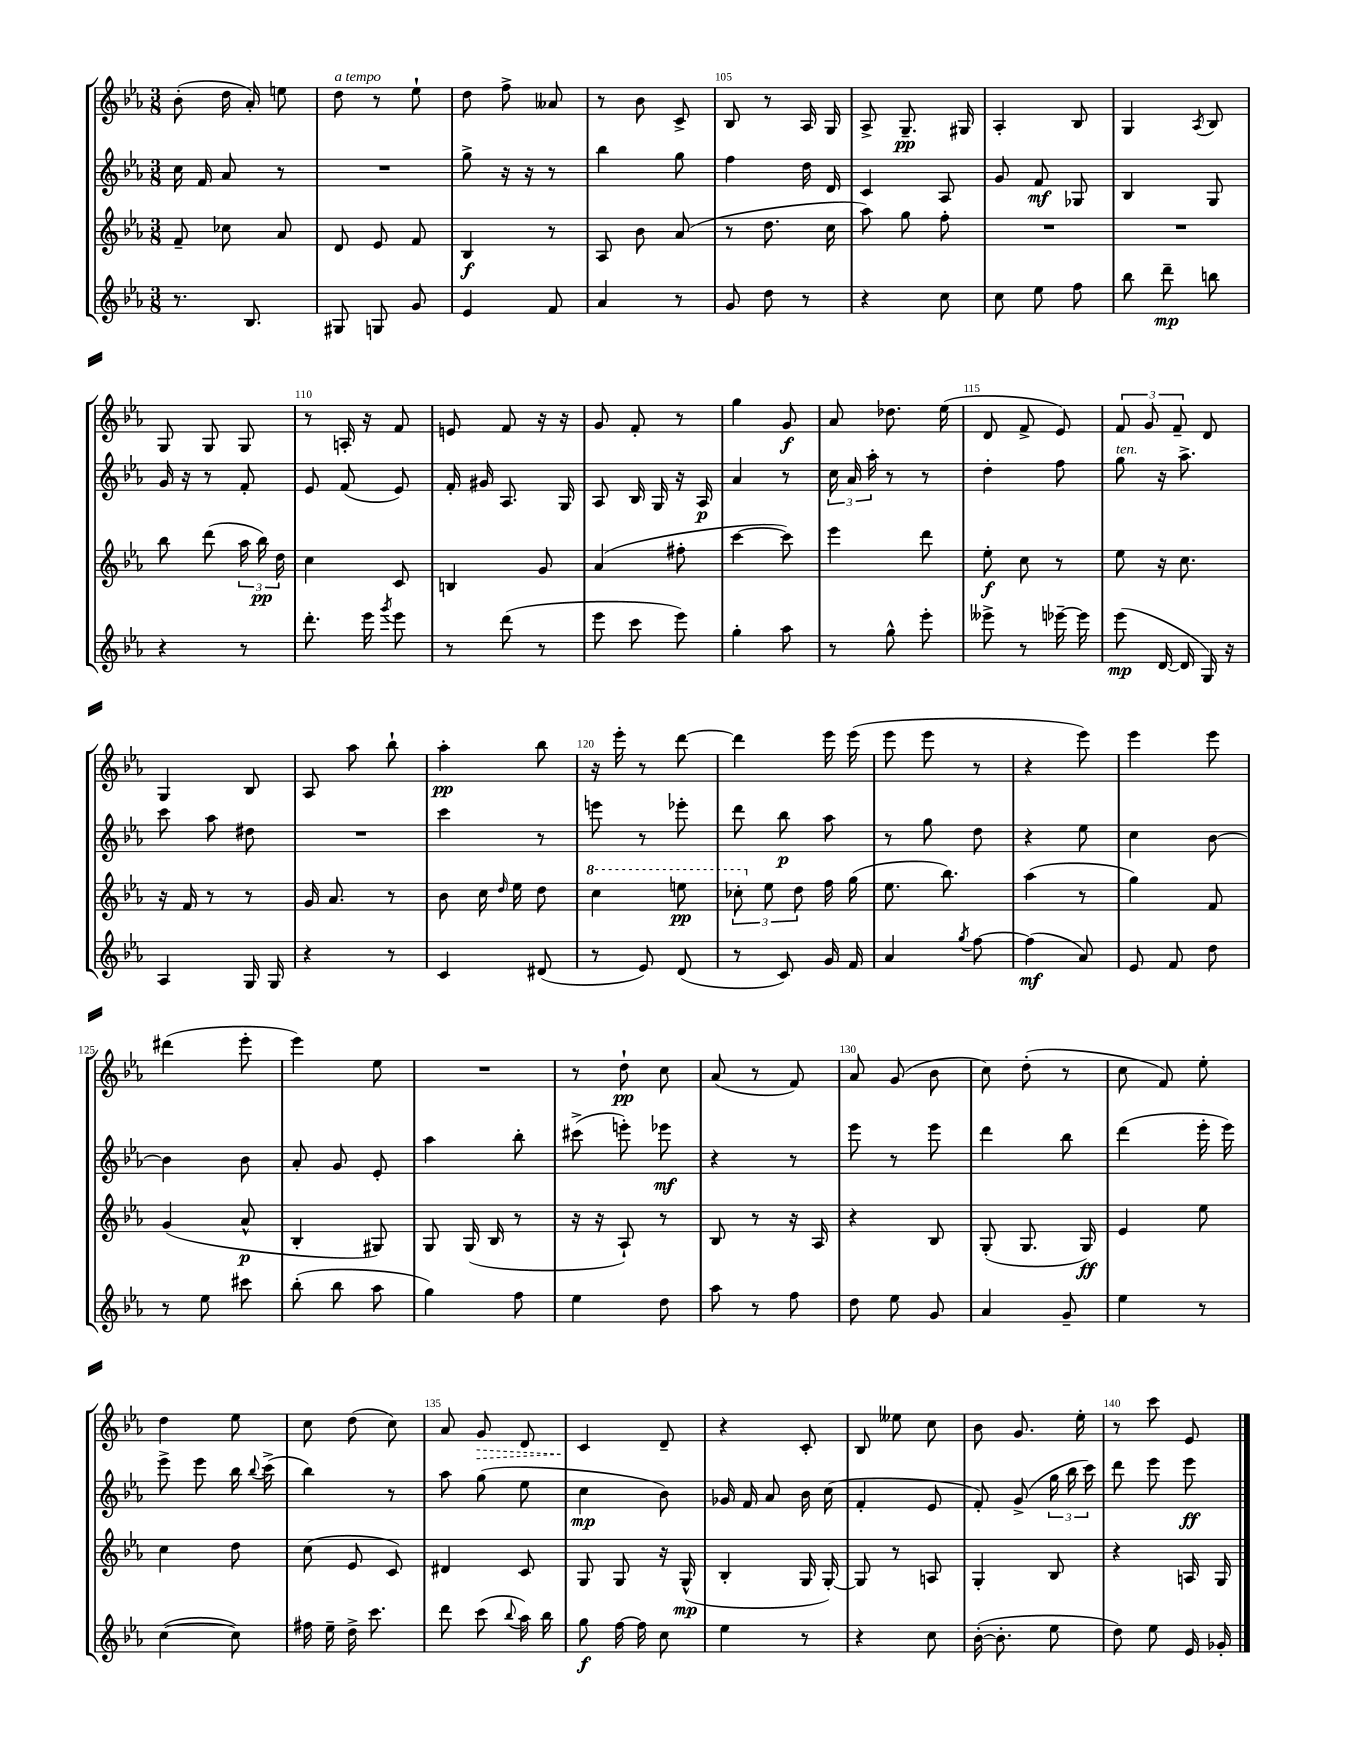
<<
\new StaffGroup <<
\new Staff = "s0" {
    \clef treble \key ees \major \numericTimeSignature \time 3/8
    \autoBeamOff bes'8-.( d''16 aes'16-.) e''8 |
    d''8^\markup { \italic "a tempo" } r8 ees''8-! |
    d''8 f''8-> aeses'8 |
    r8 bes'8 c'8-> |
    bes8 r8 aes16 g16 |
    aes8-> g8.--\pp gis16 |
    aes4-. bes8 |
    g4 \acciaccatura { aes8 } bes8 |
    g8 g8 g8 |
    r8 a16-. r16 f'8 |
    e'8 f'8 r16 r16 |
    g'8 f'8-. r8 |
    g''4 g'8\f |
    aes'8 des''8. ees''16( |
    d'8 f'8-> ees'8) |
    \tuplet 3/2 { f'8 g'8 f'8-- } d'8 |
    g4 bes8 |
    aes8 aes''8 bes''8-! |
    aes''4-.\pp bes''8 |
    r16 ees'''16-. r8 d'''8~ |
    d'''4 ees'''16 ees'''16( |
    ees'''8 ees'''8 r8 |
    r4 ees'''8) |
    ees'''4 ees'''8 |
    dis'''4( ees'''8-. |
    ees'''4) ees''8 |
    R4. |
    r8 d''8-!\pp c''8 |
    aes'8( r8 f'8) |
    aes'8 g'8( bes'8 |
    c''8) d''8-.( r8 |
    c''8 f'8) ees''8-. |
    d''4 ees''8 |
    c''8 d''8( c''8) |
    aes'8 \once \override Hairpin.style = #'dashed-line g'8\> d'8 |
    c'4\! d'8-- |
    r4 c'8-. |
    bes8 eeses''8 c''8 |
    bes'8 g'8. ees''16-. |
    r8 c'''8 ees'8 \bar "|." |
}
\new Staff = "s1" {
    \clef treble \key ees \major \numericTimeSignature \time 3/8
    \autoBeamOff c''16 f'16 aes'8 r8 |
    R4. |
    g''8-> r16 r16 r8 |
    bes''4 g''8 |
    f''4 d''16 d'16 |
    c'4 aes8 |
    g'8 f'8\mf ges8 |
    bes4 g8 |
    g'16 r16 r8 f'8-. |
    ees'8 f'8( ees'8) |
    f'16-. gis'16 aes8. g16 |
    aes8 bes16 g16 r16 aes16\p |
    aes'4 r8 |
    \tuplet 3/2 { c''16 aes'16 aes''16-. } r8 r8 |
    d''4-. f''8 |
    g''8^\markup { \italic "ten." } r16 aes''8.-> |
    c'''8 aes''8 dis''8 |
    R4. |
    c'''4 r8 |
    e'''8 r8 ees'''8-. |
    d'''8 bes''8\p aes''8 |
    r8 g''8 d''8 |
    r4 ees''8 |
    c''4 bes'8~ |
    bes'4 bes'8 |
    aes'8-. g'8 ees'8-. |
    aes''4 bes''8-. |
    cis'''8->( e'''8-.) ees'''8\mf |
    r4 r8 |
    ees'''8 r8 ees'''8 |
    d'''4 bes''8 |
    d'''4( ees'''16-. ees'''16) |
    ees'''8-> ees'''8 bes''16 \appoggiatura { bes''8 } c'''16->( |
    bes''4) r8 |
    aes''8 g''8( ees''8 |
    c''4\mp bes'8) |
    ges'16 f'16 aes'8 bes'16 c''16( |
    f'4-. ees'8 |
    f'8-.) g'8->( \tuplet 3/2 { g''16 bes''16 c'''16) } |
    d'''8 ees'''8 ees'''8\ff \bar "|." |
}
\new Staff = "s2" {
    \clef treble \key ees \major \numericTimeSignature \time 3/8
    \autoBeamOff f'8-- ces''8 aes'8 |
    d'8 ees'8 f'8 |
    bes4\f r8 |
    aes8 bes'8 aes'8( |
    r8 d''8. c''16 |
    aes''8) g''8 f''8-. |
    R4. |
    R4. |
    bes''8 d'''8( \tuplet 3/2 { aes''16 bes''16\pp) d''16 } |
    c''4 c'8 |
    b4 g'8 |
    aes'4( fis''8-. |
    c'''4~ c'''8) |
    ees'''4 d'''8 |
    ees''8-.\f c''8 r8 |
    ees''8 r16 c''8. |
    r16 f'16 r8 r8 |
    g'16 aes'8. r8 |
    bes'8 c''16 \grace { d''16 } ees''16 d''8 |
    \ottava #1 c'''4 e'''8\pp |
    \tuplet 3/2 { ces'''8-. \ottava #0 ees''8 d''8 } f''16 g''16( |
    ees''8. bes''8.) |
    aes''4( r8 |
    g''4) f'8 |
    g'4( aes'8-^\p |
    bes4-. gis8) |
    g8 g16( bes16 r8 |
    r16 r16 aes8-!) r8 |
    bes8 r8 r16 aes16 |
    r4 bes8 |
    g8-.( g8. g16\ff) |
    ees'4 ees''8 |
    c''4 d''8 |
    c''8( ees'8 c'8) |
    dis'4 c'8 |
    g8 g8 r16 g16-^\mp( |
    bes4-. g16 g16~-.) |
    g8 r8 a8 |
    g4-. bes8 |
    r4 a16 g16 \bar "|." |
}
\new Staff = "s3" {
    \clef treble \key ees \major \numericTimeSignature \time 3/8
    \autoBeamOff r8. bes8. |
    gis8 g8 g'8 |
    ees'4 f'8 |
    aes'4 r8 |
    g'8 d''8 r8 |
    r4 c''8 |
    c''8 ees''8 f''8 |
    bes''8 d'''8--\mp b''8 |
    r4 r8 |
    d'''8.-. ees'''16 \acciaccatura { g'''8 } ees'''8 |
    r8 d'''8( r8 |
    ees'''8 c'''8 ees'''8) |
    g''4-. aes''8 |
    r8 g''8-^ ees'''8-. |
    eeses'''8-> r8 ees'''16~-- ees'''16 |
    ees'''8\mp( d'16~ d'16 g16) r16 |
    aes4 g16 g16 |
    r4 r8 |
    c'4 dis'8( |
    r8 ees'8) d'8( |
    r8 c'8) g'16 f'16 |
    aes'4 \acciaccatura { g''8 } f''8~ |
    f''4\mf( aes'8) |
    ees'8 f'8 d''8 |
    r8 ees''8 cis'''8 |
    bes''8-.( bes''8 aes''8 |
    g''4) f''8 |
    ees''4 d''8 |
    aes''8 r8 f''8 |
    d''8 ees''8 g'8 |
    aes'4 g'8-- |
    ees''4 r8 |
    c''4~( c''8) |
    fis''16 ees''16-- d''16-> c'''8. |
    d'''8 c'''8( \appoggiatura { bes''8 } aes''16) bes''16 |
    g''8\f f''16~ f''16 c''8 |
    ees''4 r8 |
    r4 c''8 |
    bes'16~-.( bes'8.-. ees''8 |
    d''8) ees''8 ees'16 ges'16-. \bar "|." |
}
>>
>>
\layout { \context { \Score currentBarNumber = #101 \override BarNumber.break-visibility = ##(#f #t #t) barNumberVisibility = #(every-nth-bar-number-visible 5) } }
